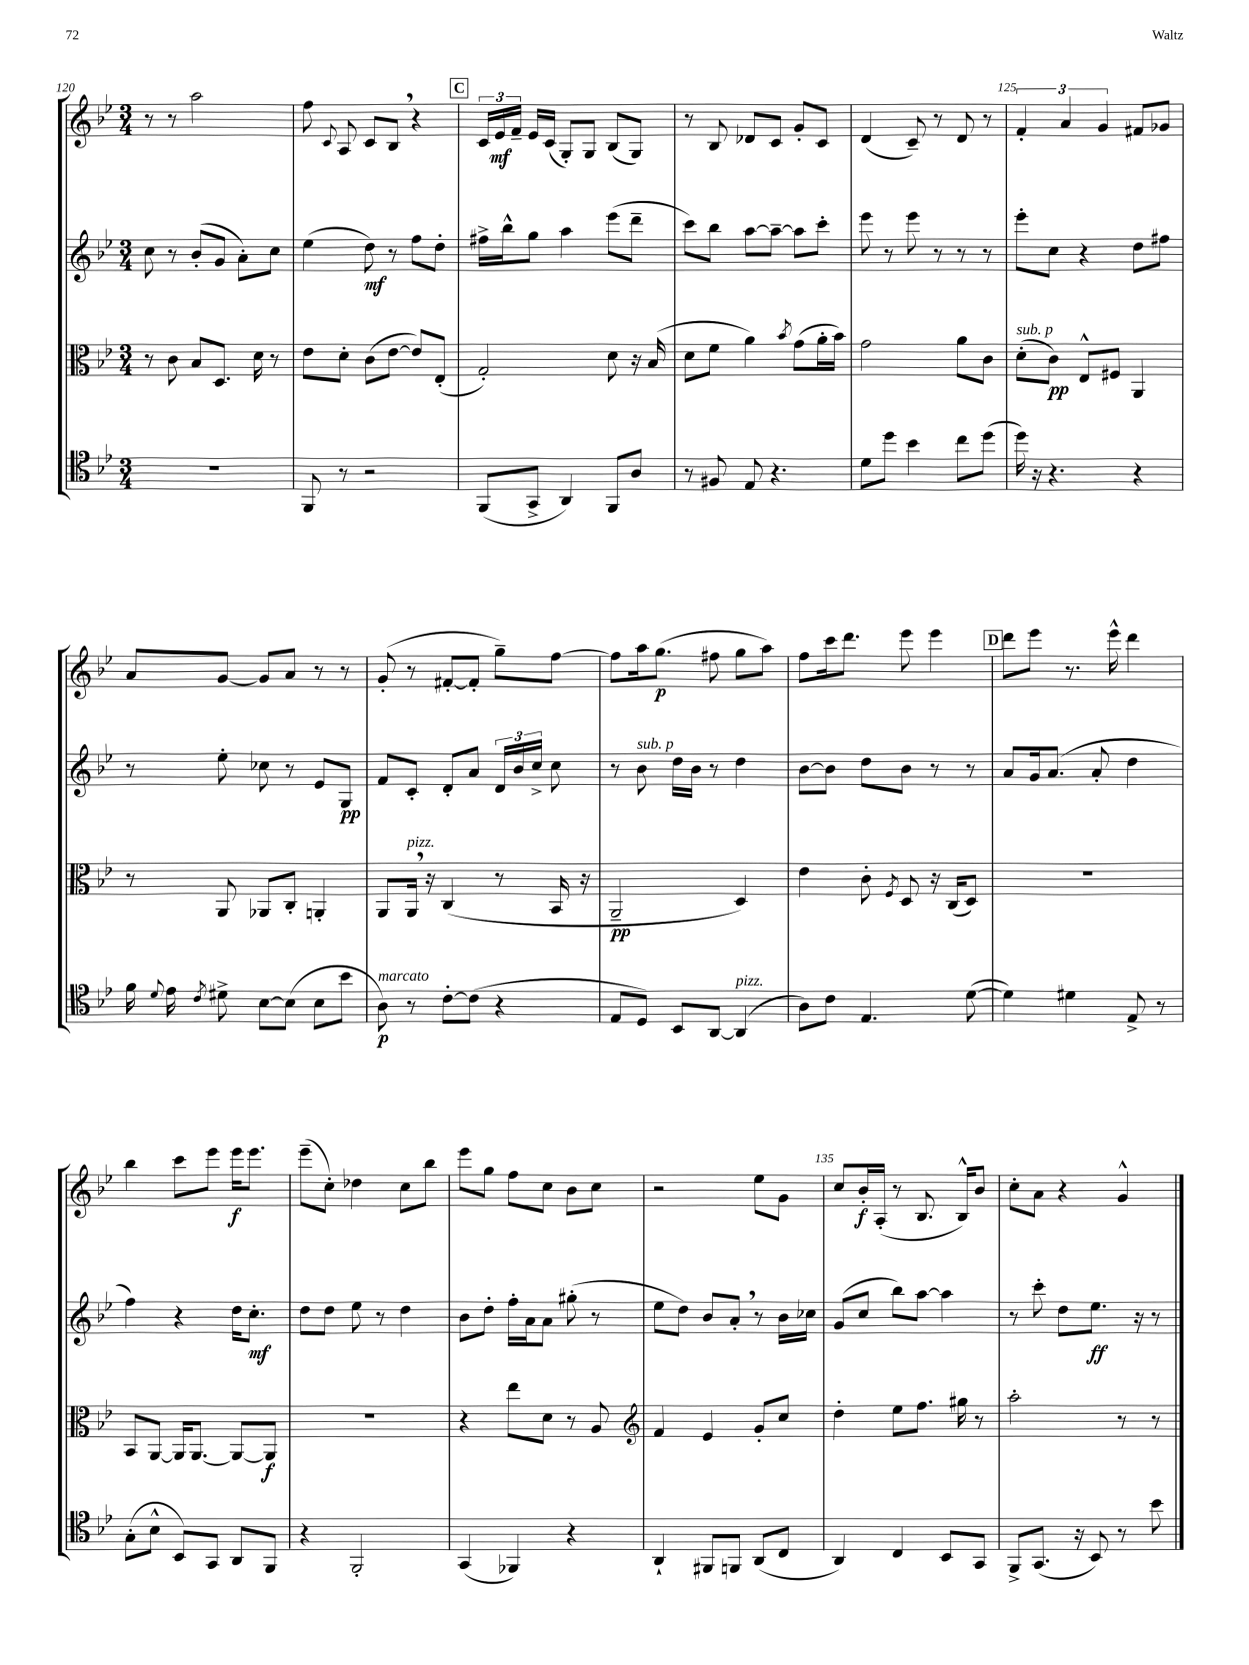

**kern	**dynam	**kern	**dynam	**kern	**dynam	**kern	**dynam
*part4	*part4	*part3	*part3	*part2	*part2	*part1	*part1
*staff4	*staff4	*staff3	*staff3	*staff2	*staff2	*staff1	*staff1
*clefC4	*	*clefC3	*	*clefG2	*	*clefG2	*
*k[b-e-]	*	*k[b-e-]	*	*k[b-e-]	*	*k[b-e-]	*
*M3/4	*	*M3/4	*	*M3/4	*	*M3/4	*
=120	=120	=120	=120	=120	=120	=120	=120
2.r	.	8r	.	8cc\	.	8r	.
.	.	8c\	.	8r	.	8r	.
.	.	8B-/L	.	(8b-'/L	.	2aa\	.
.	.	8.D/J	.	8g/J	.	.	.
.	.	.	.	8a'\L)	.	.	.
.	.	16d\	.	.	.	.	.
.	.	8r	.	8cc\J	.	.	.
=121	=121	=121	=121	=121	=121	=121	=121
8FF/	.	8e-\L	.	(4ee-\	.	8ff\	.
.	.	.	.	.	.	8qqc/	.
8r	.	8d'\J	.	.	.	8A/	.
2r	.	(8c\L	.	8dd\)	mf	8c/L	.
.	.	[8e-\J	.	8r	.	8B-,/J	.
.	.	8e-/L])	.	8ff\L	.	4r	.
.	.	(8E-'/J	.	8dd'\J	.	.	.
!!LO:REH:place=s1:t=C
=122	=122	=122	=122	=122	=122	=122	=122
(8FF/L	.	2G'/)	.	16ff#X^\LL	.	24c/LL	.
.	.	.	.	.	.	24e-/	mf
.	.	.	.	16bb-^^\J	.	.	.
.	.	.	.	.	.	24f~/JJ	.
8GG^/J	.	.	.	8gg\J	.	16e-/LL	.
.	.	.	.	.	.	(16c/JJ	.
4AA/)	.	.	.	4aa\	.	8G'/L)	.
.	.	.	.	.	.	8G/J	.
8FF/L	.	8d\	.	(8eee-\L	.	(8B-/L	.
8A/J	.	16r	.	8ddd~\J	.	8G/J)	.
.	.	(16B-/	.	.	.	.	.
=123	=123	=123	=123	=123	=123	=123	=123
8r	.	8d\L	.	8ccc\L)	.	8r	.
8F#X/	.	8f\J	.	8bb-\J	.	8B-/	.
8E-/	.	4a\)	.	[8aa\L	.	8d-X/L	.
4.r	.	.	.	8aa~\J_	.	8c/J	.
.	.	8qb-/	.	.	.	.	.
.	.	(8g\L	.	8aa\L]	.	8g'/L	.
.	.	16a'\L	.	8ccc'\J	.	8c/J	.
.	.	16b-\JJ)	.	.	.	.	.
=124	=124	=124	=124	=124	=124	=124	=124
8d\L	.	2g\	.	8eee-\	.	(4d/	.
8dd\J	.	.	.	8r	.	.	.
4b-\	.	.	.	8eee-\	.	8c~/)	.
.	.	.	.	8r	.	8r	.
8cc\L	.	8a\L	.	8r	.	8d/	.
(8dd\J	.	8c\J	.	8r	.	8r	.
=125	=125	=125	=125	=125	=125	=125	=125
!	!	!LO:TX:a:i:t=sub. p	!	!	!	!	!
16dd\)	.	(8d'\L	.	8eee-'\L	.	6f'/	.
16r	.	.	.	.	.	.	.
4.r	.	8c\J)	pp	8cc\J	.	.	.
.	.	.	.	.	.	6a/	.
.	.	8E-^^/L	.	4r	.	.	.
.	.	.	.	.	.	6g/	.
.	.	8F#X/J	.	.	.	.	.
4r	.	4AA/	.	8dd\L	.	8f#X/L	.
.	.	.	.	8ff#X\J	.	8g-X/J	.
!!LO:LB:g=z
=126	=126	=126	=126	=126	=126	=126	=126
16f\	.	8r	.	8r	.	8a/L	.
8qqd/	.	.	.	.	.	.	.
16e-\	.	.	.	.	.	.	.
8qc/	.	.	.	.	.	.	.
8d#X^\	.	8AA/	.	8ee-'\	.	[8g/J	.
[8B-\L	.	8AA-X/L	.	8cc-X\	.	8g/L]	.
(8B-\J]	.	8C'/J	.	8r	.	8a/J	.
8B-\L	.	4AAn'/	.	8e-/L	.	8r	.
8b-\J	.	.	.	8G/J	pp	8r	.
=127	=127	=127	=127	=127	=127	=127	=127
!LO:TX:a:i:t=marcato	!	!	!	!	!	!	!
8A\)	p	8AA/L	.	8f/L	.	(8g'/	.
!	!	!LO:TX:a:i:t=pizz.	!	!	!	!	!
8r	.	16AA,/Jk	.	8c'/J	.	8r	.
.	.	16r	.	.	.	.	.
[8c'\L	.	(4C/	.	8d'/L	.	[8f#X'/L	.
(8c\J]	.	.	.	8a/J	.	8f#'/J]	.
4r	.	8r	.	24d/LL	.	8gg~\L)	.
.	.	.	.	24b-/	.	.	.
.	.	.	.	24cc^/JJ	.	.	.
.	.	16BB-/	.	8cc\	.	[8ff\J	.
.	.	16r	.	.	.	.	.
=128	=128	=128	=128	=128	=128	=128	=128
8E-/L	.	2AA~/	pp	8r	.	8ff\L]	.
!	!	!	!	!LO:TX:a:i:t=sub. p	!	!	!
8D/J)	.	.	.	8b-\	.	16aa\k	.
.	.	.	.	.	.	(8.gg\J	p
8BB-/L	.	.	.	16dd\LL	.	.	.
.	.	.	.	16b-\JJ	.	.	.
[8AA/J	.	.	.	8r	.	8ff#X\	.
!LO:TX:a:i:t=pizz.	!	!	!	!	!	!	!
(4AA/]	.	4D/)	.	4dd\	.	8gg\L	.
.	.	.	.	.	.	8aa\J)	.
=129	=129	=129	=129	=129	=129	=129	=129
8A\L)	.	4e-\	.	[8b-\L	.	8ff\L	.
8c\J	.	.	.	8b-\J]	.	16ccc\k	.
.	.	.	.	.	.	8.ddd\J	.
4.E-/	.	8c'\	.	8dd\L	.	.	.
.	.	8qF/	.	.	.	.	.
.	.	8D/	.	8b-\J	.	8eee-\	.
.	.	16r	.	8r	.	4eee-\	.
.	.	(16C/KL	.	.	.	.	.
([8d\	.	8D/J)	.	8r	.	.	.
!!LO:REH:place=s1:t=D
=130	=130	=130	=130	=130	=130	=130	=130
4d\])	.	2.r	.	8a/L	.	8ddd\L	.
.	.	.	.	16g/k	.	8eee-\J	.
.	.	.	.	(8.a/J	.	.	.
4d#X\	.	.	.	.	.	8.r	.
.	.	.	.	8a'/	.	.	.
.	.	.	.	.	.	16eee-^^\	.
8E-^/	.	.	.	4dd\	.	4ddd\	.
8r	.	.	.	.	.	.	.
!!LO:LB:g=z
=131	=131	=131	=131	=131	=131	=131	=131
(8G'\L	.	8BB-/L	.	4ff\)	.	4bb-\	.
8B-^^\J	.	[8AA/J	.	.	.	.	.
8BB-/L)	.	16AA/KL]	.	4r	.	8ccc\L	.
.	.	[8.AA/J	.	.	.	.	.
8GG/J	.	.	.	.	.	8eee-\J	.
8AA/L	.	8AA/L_	.	16dd\KL	.	16eee-\KL	f
.	.	.	.	8.cc'\J	mf	8.eee-\J	.
8FF/J	.	8AA/J]	f	.	.	.	.
=132	=132	=132	=132	=132	=132	=132	=132
4r	.	2.r	.	8dd\L	.	(8eee-~\L	.
.	.	.	.	8dd\J	.	8cc'\J)	.
2FF'/	.	.	.	8ee-\	.	4dd-X\	.
.	.	.	.	8r	.	.	.
.	.	.	.	4dd\	.	8cc\L	.
.	.	.	.	.	.	8bb-\J	.
=133	=133	=133	=133	=133	=133	=133	=133
(4GG/	.	4r	.	8b-\L	.	8eee-\L	.
.	.	.	.	8dd'\J	.	8gg\J	.
4FF-X/)	.	8ee-\L	.	16ff'\LL	.	8ff\L	.
.	.	.	.	16a\J	.	.	.
.	.	8d\J	.	8a\J	.	8cc\J	.
4r	.	8r	.	(8gg#X'\	.	8b-\L	.
.	.	8A/	.	8r	.	8cc\J	.
=134	=134	=134	=134	=134	=134	=134	=134
*	*	*clefG2	*	*	*	*	*
4AA`/	.	4f/	.	8ee-\L	.	2r	.
.	.	.	.	8dd\J)	.	.	.
8FF#X/L	.	4e-/	.	8b-/L	.	.	.
8FFn/J	.	.	.	8a',/J	.	.	.
(8AA/L	.	8g'/L	.	8r	.	8ee-\L	.
8C/J	.	8cc/J	.	16b-\LL	.	8g\J	.
.	.	.	.	16cc-X\JJ	.	.	.
=135	=135	=135	=135	=135	=135	=135	=135
4AA/)	.	4dd'\	.	(8g/L	.	8cc/L	.
.	.	.	.	8cc/J	.	16b-'/L	f
.	.	.	.	.	.	(16A'/JJ	.
4C/	.	8ee-\L	.	8bb-\L)	.	8r	.
.	.	8.ff\J	.	[8aa\J	.	8.B-/	.
8BB-/L	.	.	.	4aa\]	.	.	.
.	.	16gg#X\	.	.	.	16B-^^/KL)	.
8GG/J	.	8r	.	.	.	8b-/J	.
=136	=136	=136	=136	=136	=136	=136	=136
8FF^/L	.	2aa'\	.	8r	.	8cc'\L	.
(8.GG/J	.	.	.	8ccc'\	.	8a\J	.
.	.	.	.	8dd\L	.	4r	.
16r	.	.	.	.	.	.	.
8BB-/)	.	.	.	8.ee-\J	ff	.	.
8r	.	8r	.	.	.	4g^^/	.
.	.	.	.	16r	.	.	.
8b-\	.	8r	.	8r	.	.	.
==	==	==	==	==	==	==	==
*-	*-	*-	*-	*-	*-	*-	*-
